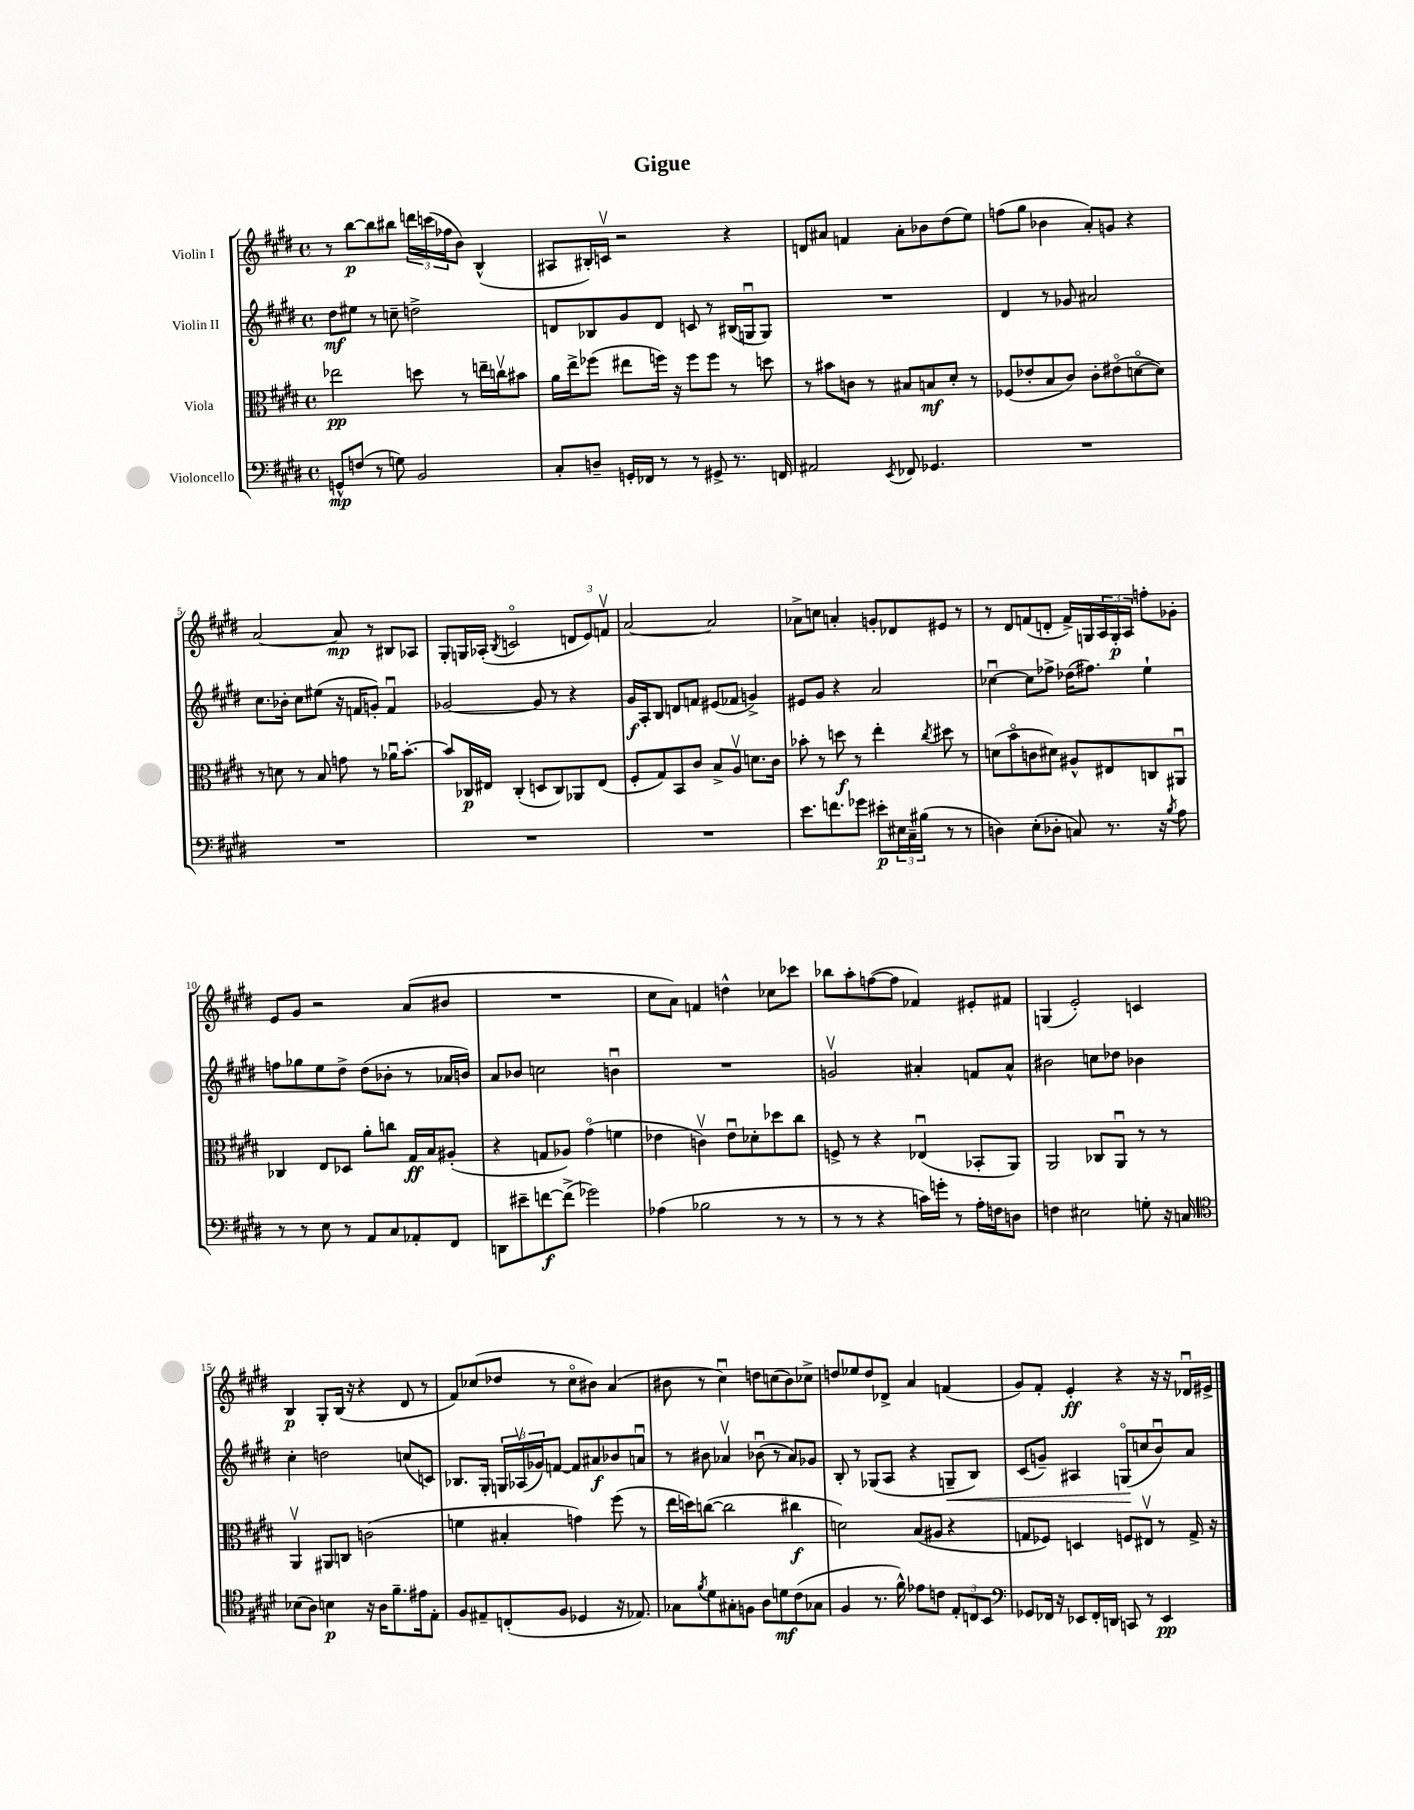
\header { title = "Gigue" }
<<
\new StaffGroup <<
\new Staff = "s0" \with { instrumentName = "Violin I" } {
    \clef treble \key e \major \defaultTimeSignature \time 4/4
    r8 b''8~\p b''8 bis''8 \tuplet 3/2 { d'''16 c'''16( fes''16 } b'8) b4-^( |
    ais8 bis16-.) c'16\upbow r2 r4 |
    d'8 ais'8 f'4 ais'8-. bes'8 dis''8( e''8) |
    f''8( gis''8 bes'4 a'8-.) g'8 r4 |
    a'2~ a'8\mp r8 bis8 aes8 |
    gis8-. g16 aes16-.( \acciaccatura { b8 } c'2\flageolet \tuplet 3/2 { d'8 e'8) f'8\upbow } |
    a'2~ a'2 |
    aes'8-> c''8 a'4-. g'8-. des'8 eis'8 r8 |
    r8 dis'8 f'8( d'8-. f'16->) g16 \tuplet 3/2 { a16 g16-.\p a16 } f''8-. ges'8-. |
    e'8 gis'8 r2 a'8( bis'8 |
    R1 |
    cis''8 a'8) f'4 d''4-^ ces''8 ces'''8 |
    bes''8 a''8-. f''8~( f''8 fes'4) eis'8-. fis'8 |
    g4( e'2-.) c'4 |
    b4\p gis8-. b16( r16 r4 dis'8 r8 |
    fis'8) ces''8( des''8 r8 ces''8\flageolet bis'8) a'4( |
    bis'8 r8 cis''4\downbow) d''8 c''8( bis'8) ces''8-> |
    d''8 ees''8 d''8 des'8-> a'4 f'4( |
    gis'8) fis'8-. e'4-.\ff r4 r16 r16 des'16\downbow eis'16-> \bar "|." |
}
\new Staff = "s1" \with { instrumentName = "Violin II" } {
    \clef treble \key e \major \defaultTimeSignature \time 4/4
    dis''8\mf eis''8 r8 c''8-- d''2-> |
    d'8 bes8 gis'8 d'8 c'8 r8 bis16( g16\downbow g8) |
    R1 |
    dis'4 r8 ges'8 ais'2 |
    cis''8. bes'16-. cis''8 eis''8( r16 f'16 g'8-.) f'4\downbow |
    ges'2~ ges'8 r8 r4 |
    gis'16\f a16-. b8 d'8 f'8 eis'8( fes'8 g'4->) |
    eis'8 gis'8 r4 a'2 |
    ces''4~\downbow ces''8 fes''8-> des''16( fis''8.) e''4-! |
    f''8 ges''8 e''8 dis''8-> dis''8( bes'8-. r8 aes'16 b'16) |
    a'8 bes'8 c''2 b'4\downbow |
    R1 |
    g'2\upbow ais'4-. f'8 ais'8-^ |
    bis'2 c''8 des''8 bes'4 |
    cis''4-. d''2 c''8( c'8) |
    bes8. gis16-. \tuplet 3/2 { g16 aes16\upbow( ges'16) } f'8~ f'8 ais'8\f bes'8 a'8\downbow |
    r8 bis'8 aes'4\upbow bes'8\downbow( r8 aes'8) ges'8 |
    b8-. r8 ges8( a8 r4 g8--\< b8) |
    cis'8( g'8--) ais4 g8\flageolet\!( c''8 b'8\downbow) a'8 \bar "|." |
}
\new Staff = "s2" \with { instrumentName = "Viola" } {
    \clef alto \key e \major \defaultTimeSignature \time 4/4
    ees''2\pp d''8 r8 e''16-- c''16\upbow bis'8 |
    a'16 e''16-> fes''8( eis''8 f''16) r16 f''8 f''8 r8 d''8 |
    r8 bis'8 c'8 r8 bis8 b8\mf dis'8-. r8 |
    fes8( ees'8-. b8 cis'8) cis'8-. eis'8\flageolet( d'8~\flageolet d'8) |
    r8 d'8 r8 b8 g'8 r8 aes'16\downbow b'8.~-. |
    b'8 ces16\p eis16 ces4-.( d8 ces8) aes,8 eis8( |
    fis8-. gis8) b,8 cis'8 b8-> a8\upbow d'8. cis'16 |
    bes'8-. r8 d''8\f r8 e''4-. \acciaccatura { cis''8 } dis''8 r8 |
    d'8( b'8\flageolet c'8 dis'8) ais8-^ eis8 c8 ais,8\downbow |
    ces4 e8 des8 a'8-. c''8 gis16\ff b16 ais8-.( |
    r4 g8 aes8) gis'4\flageolet( f'4 |
    ees'4 c'4\upbow) ees'8\downbow des'8-. des''8 cis''8 |
    f8-> r8 r4 ees4\downbow( bes,8-. a,8) |
    a,2 ces8 a,8\downbow r8 r8 |
    a,4\upbow ais,8 c8 c'2( |
    f'4 bis4-. g'4) fis''8( r8 |
    e''16 d''16) c''8~( c''2 cis''4\f |
    d'2) b8( ais8 r4 |
    g8 fes8) d4 f8 eis8\upbow r8 g16-> r16 \bar "|." |
}
\new Staff = "s3" \with { instrumentName = "Violoncello" } {
    \clef bass \key e \major \defaultTimeSignature \time 4/4
    g,8-^\mp f8( r8 g8) b,2 |
    cis8-. d8-- g,16-. fes,16 r8 r8 gis,8-> r8. f,16 |
    ais,2 \acciaccatura { e,8 } fes,8 ges,4. |
    R1 |
    R1 |
    R1 |
    R1 |
    e'8. f'8. ges'8 eis'8-.\p \tuplet 3/2 { eis16 cis16-- bis16( } r8 r8 |
    d4) e8-.( des8-. c8) r8. r16 \acciaccatura { b8 } a8 |
    r8 r8 e8 r8 a,8 cis8 aes,8-. fis,8 |
    d,8 eis'8-- f'8~\f f'8->( ges'2) |
    aes4( bes2 r8 r8 |
    r8 r8 r4 c'16) g'16-. r8 a16-. f16 d8 |
    f4 eis2 g8-. r16 c16 |
    \clef tenor bes8( a8) b4\p r16 a16 fis'8.-- eis'16 e8-. |
    fis8 eis8-- c8-.( fis8 des4 r16 ees8.) |
    ges8 \acciaccatura { fis'8 } dis'8 gis8-. f8 a8 d'8\mf cis'8( ges8 |
    fis4 r8. fis'16-^) ees'8 c'8 \tuplet 3/2 { e8-. c8 b,8 } |
    \clef bass ges,8 fes,16 r16 ees,8 fes,16-. d,16 c,8 r8 ees,4\pp \bar "|." |
}
>>
>>
